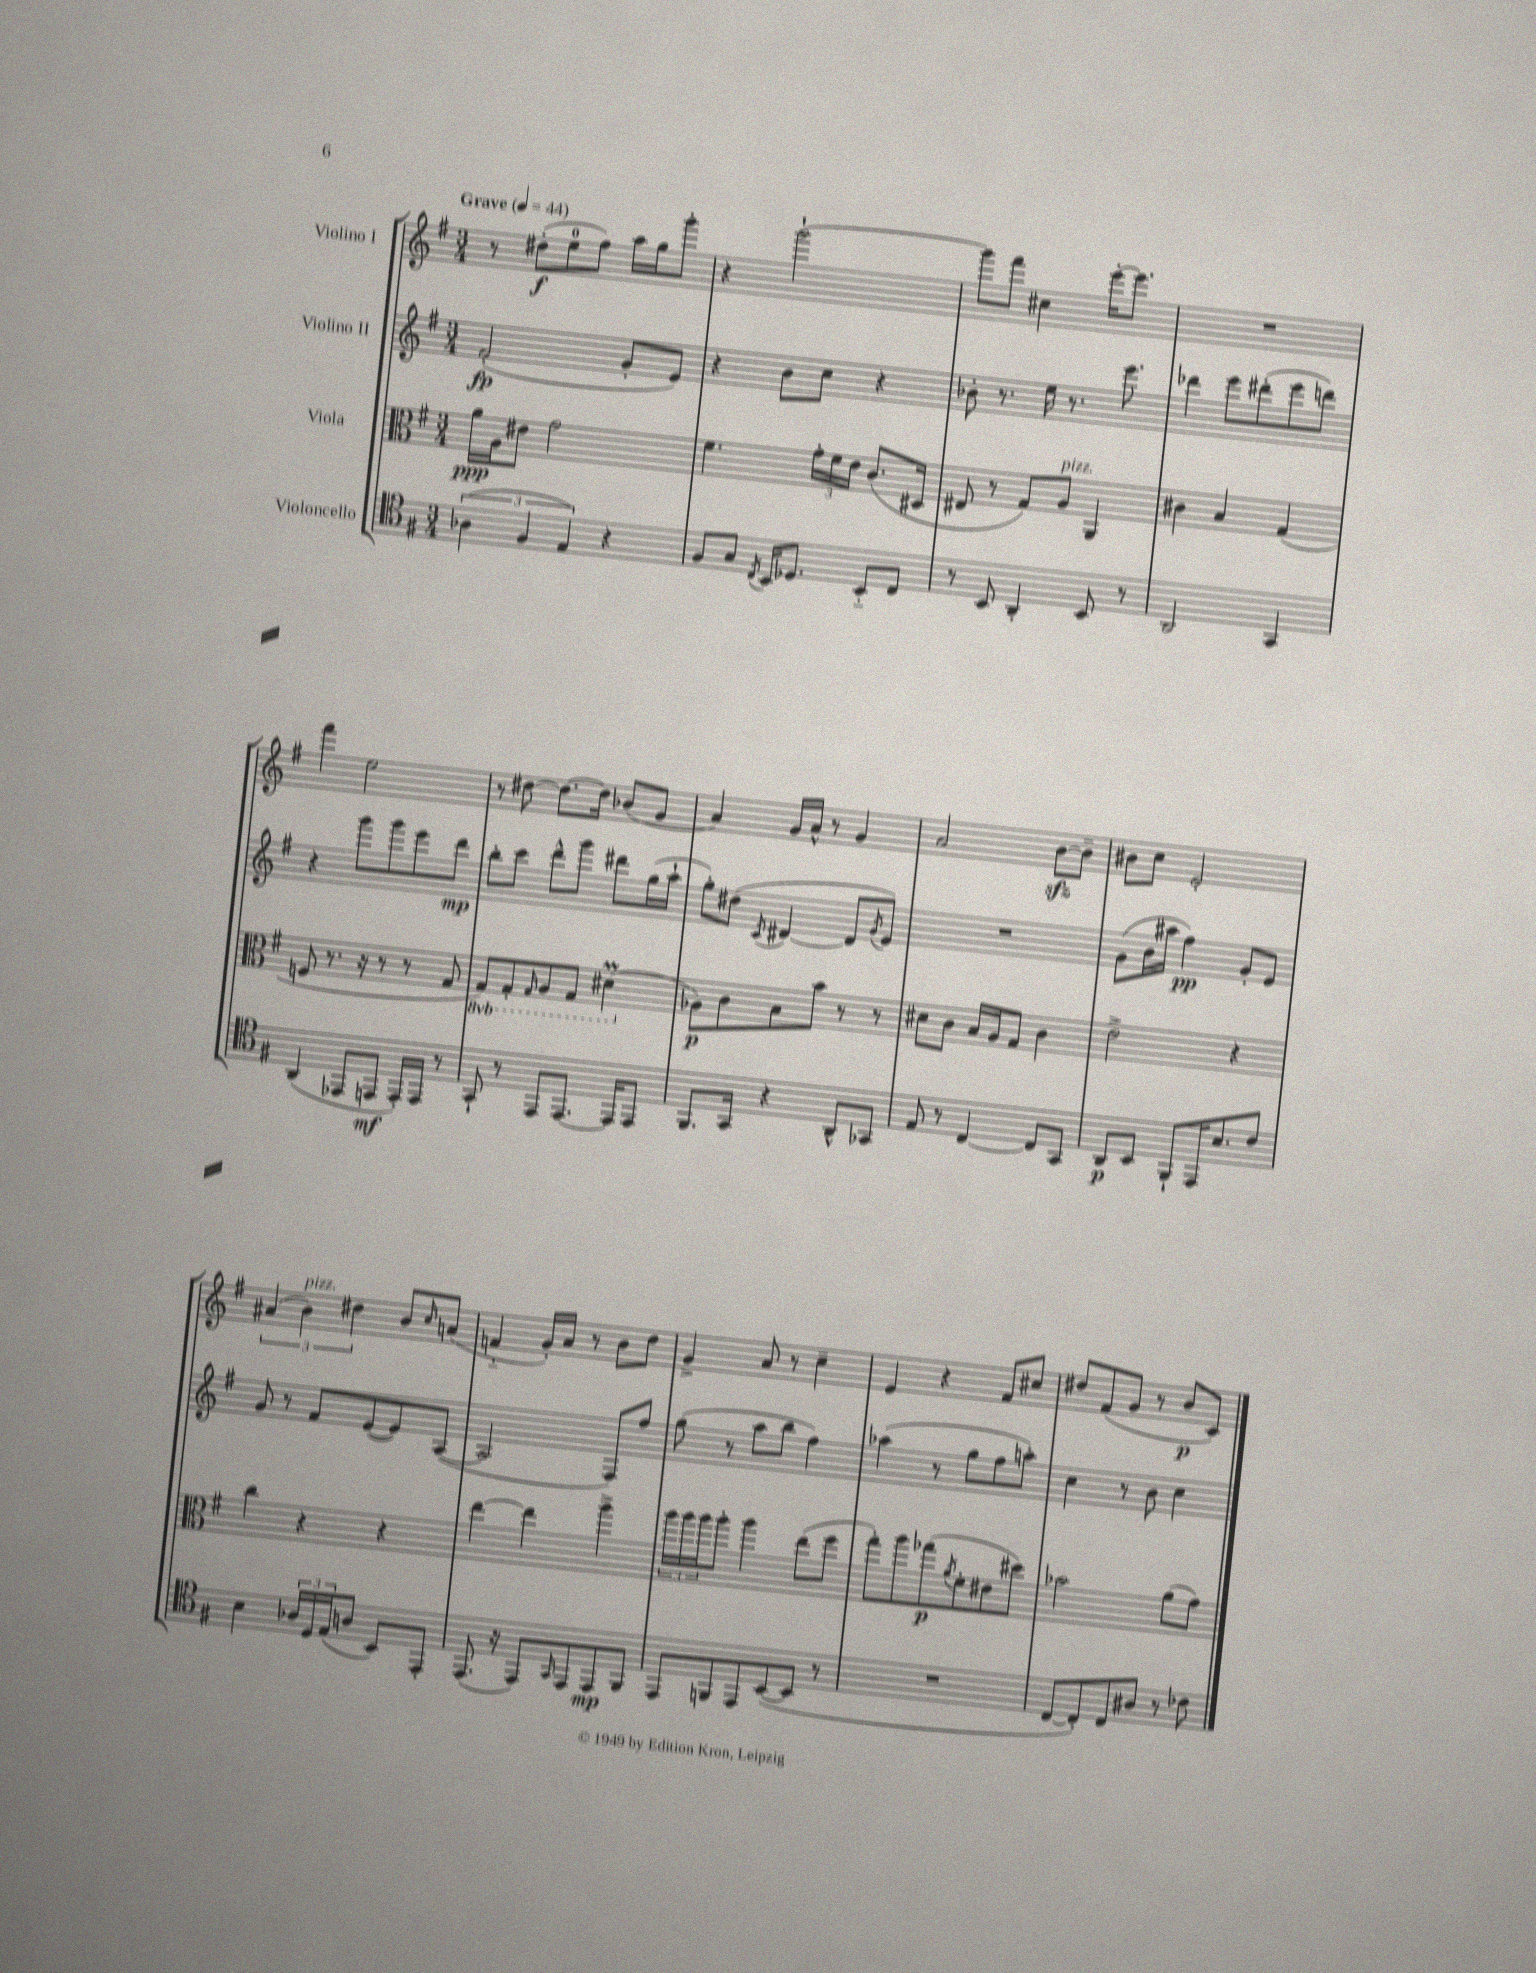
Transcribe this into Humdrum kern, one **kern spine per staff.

**kern	**dynam	**kern	**dynam	**kern	**dynam	**kern	**dynam
*part4	*part4	*part3	*part3	*part2	*part2	*part1	*part1
*staff4	*staff4	*staff3	*staff3	*staff2	*staff2	*staff1	*staff1
*I"Violoncello	*	*I"Viola	*	*I"Violino II	*	*I"Violino I	*
*clefC4	*	*clefC3	*	*clefG2	*	*clefG2	*
*k[f#]	*	*k[f#]	*	*k[f#]	*	*k[f#]	*
*M3/4	*	*M3/4	*	*M3/4	*	*M3/4	*
*MM44	*	*MM44	*	*MM44	*	*MM44	*
=1	=1	=1	=1	=1	=1	=1	=1
!	!	!	!	!	!	!LO:TX:a:B:t=Grave	!
(6A-X\	.	16a\LL	ppp	(2f#'/	fp	8r	.
.	.	16A\J	.	.	.	.	.
.	.	8e#X\J	.	.	.	(8dd#X'\L	f
6F#/	.	.	.	.	.	.	.
.	.	2g\	.	.	.	8ee\	.
6E/)	.	.	.	.	.	.	.
.	.	.	.	.	.	8ff#\J)	.
4r	.	.	.	8g'/L	.	16aa\LL	.
.	.	.	.	.	.	16gg\J	.
.	.	.	.	8e/J)	.	8ggg'\J	.
=2	=2	=2	=2	=2	=2	=2	=2
8F#/L	.	4.f#\	.	4r	.	4r	.
8G/J	.	.	.	.	.	.	.
8qC/	.	.	.	.	.	.	.
16BB/KL	.	.	.	8b\L	.	[2ggg`\	.
8.D-X/J	.	.	.	.	.	.	.
.	.	24g'\LL	.	8cc\J	.	.	.
.	.	24f#\	.	.	.	.	.
.	.	24e\JJ	.	.	.	.	.
8BB/L	.	(8.c/L	.	4r	.	.	.
8C/J	.	.	.	.	.	.	.
.	.	16D#X/Jk	.	.	.	.	.
=3	=3	=3	=3	=3	=3	=3	=3
8r	.	8E#X/	.	8b-X'\	.	8ggg\L]	.
8BB/	.	8r	.	8.r	.	8fff#\J	.
4AA'/	.	8G/L)	.	.	.	4cc#X\	.
.	.	.	.	16ee\	.	.	.
!	!	!LO:TX:a:i:t=pizz.	!	!	!	!	!
.	.	8A/J	.	8.r	.	.	.
8BB/	.	4AA/	.	.	.	[16eee'\KL	.
.	.	.	.	8.eee\	.	8.eee\J]	.
8r	.	.	.	.	.	.	.
=4	=4	=4	=4	=4	=4	=4	=4
2AA/	.	4c#X\	.	4ddd-X\	.	2.r	.
.	.	4B/	.	8eee\L	.	.	.
.	.	.	.	(8ddd#X'\	.	.	.
4GG/	.	(4G/	.	8eee\	.	.	.
.	.	.	.	8dddn\J)	.	.	.
!!LO:LB:g=z
=5	=5	=5	=5	=5	=5	=5	=5
(4AA/	.	8Fn/	.	4r	.	4fff#\	.
.	.	8.r	.	.	.	.	.
8EE-X/L	.	.	.	8ggg\L	.	2ee\	.
.	.	16r	.	.	.	.	.
8EEn/J	mf	8r	.	8ggg\	.	.	.
16EE'/LL)	.	8r	.	8eee\	.	.	.
16EE/JJ	.	.	.	.	.	.	.
8r	.	8G/	.	8ddd\J	mp	.	.
=6	=6	=6	=6	=6	=6	=6	=6
*	*	*8ba	*	*	*	*	*
8GG`/	.	8GG/L)	.	8bb'\L	.	8r	.
8r	.	8GG'/	.	8ccc\J	.	[8dd#X\	.
.	.	16qqGG/	.	.	.	.	.
8EE/L	.	8AA/	.	8ddd^^\L	.	8.dd#\L_	.
[8.EE/J	.	8GG/J	.	8ggg\J	.	.	.
.	.	.	.	.	.	16dd#\Jk]	.
.	.	(4D#Xm\	.	8ddd#X\L	.	(8b-X/L	.
16EE/KL]	.	.	.	.	.	.	.
8EE/J	.	.	.	(16gg\L	.	8g/J	.
.	.	.	.	16aa`\JJ	.	.	.
=7	=7	=7	=7	=7	=7	=7	=7
*	*	*X8ba	*	*	*	*	*
8.FF#/L	.	8A-X\L)	p	8gg'\L)	.	4a/)	.
.	.	8c\	.	(8dd#X\J	.	.	.
16GG/Jk	.	.	.	.	.	.	.
.	.	.	.	8qc/	.	.	.
4r	.	8B\	.	[4d#X/	.	16g/LL	.
.	.	.	.	.	.	16a^^/JJ	.
.	.	8b\J	.	.	.	8r	.
8AA^^/L	.	8r	.	8d#/L]	.	4g/	.
.	.	.	.	8qg/	.	.	.
8GG-X/J	.	8r	.	8e/J)	.	.	.
=8	=8	=8	=8	=8	=8	=8	=8
8E/	.	8d#X\L	.	2.r	.	2a/	.
8r	.	8c\J	.	.	.	.	.
[4C/	.	16B/LL	.	.	.	.	.
.	.	16A/J	.	.	.	.	.
.	.	8G/J	.	.	.	.	.
8C/L]	.	4c\	.	.	.	[8bzz\L	.
8GG/J	.	.	.	.	.	8b~\J]	.
=9	=9	=9	=9	=9	=9	=9	=9
8AA/L	p	2e^\	.	(8g\L	.	8b#X\L	.
8BB/J	.	.	.	16b\L	.	8cc\J	.
.	.	.	.	16aa#X\JJ	.	.	.
8FF#`/L	.	.	.	4ff#\)	pp	2e'/	.
16EE/K	.	.	.	.	.	.	.
8.B/	.	.	.	.	.	.	.
.	.	4r	.	8g'/L	.	.	.
8c/J	.	.	.	8e/J	.	.	.
!!LO:LB:g=z
=10	=10	=10	=10	=10	=10	=10	=10
4B\	.	4cc\	.	8g/	.	(6a#X/	.
.	.	.	.	8r	.	.	.
!	!	!	!	!	!	!LO:TX:a:i:t=pizz.	!
.	.	.	.	.	.	6b\)	.
24A-X/LL	.	4r	.	8f#/L	.	.	.
24D/	.	.	.	.	.	.	.
(24E/J	.	.	.	.	.	6dd#X\	.
8An/J	.	.	.	([8e/	.	.	.
8BB/L)	.	4r	.	8e/])	.	8b/L	.
.	.	.	.	.	.	16qqcc/	.
8EE'/J	.	.	.	([8A/J	.	(8an/J	.
=11	=11	=11	=11	=11	=11	=11	=11
(8.EE/	.	[4ee\	.	2A/]	.	4fn/	.
16r	.	.	.	.	.	.	.
8EE/L)	.	4ee\]	.	.	.	16g'/LL)	.
.	.	.	.	.	.	16a/JJ	.
16qqGG/	.	.	.	.	.	.	.
8EE/	.	.	.	.	.	8r	.
8EE/	mp	4aa^\	.	8F#/L)	.	8b\L	.
8FF#/J	.	.	.	8ff#/J	.	8dd\J	.
=12	=12	=12	=12	=12	=12	=12	=12
8EE/L	.	24aa\LL	.	(8gg\	.	4g^/	.
.	.	24aa\	.	.	.	.	.
.	.	24aa\J	.	.	.	.	.
8FFn/	.	8aa'\J	.	8r	.	.	.
8EE/	.	4aa\	.	8aa\L	.	8a/	.
([8BB/	.	.	.	8bb\J	.	8r	.
8BB/J]	.	(8ee\L	.	4ff#\)	.	4cc~\	.
8r	.	8ff#\J	.	.	.	.	.
=13	=13	=13	=13	=13	=13	=13	=13
2.r	.	8gg'\L)	.	(4aa-X\	.	4e/	.
.	.	8aa\	.	.	.	.	.
.	.	(8gg-X\	p	8r	.	4r	.
.	.	8qa/	.	.	.	.	.
.	.	8f#'\	.	8gg\L	.	.	.
.	.	8e#X\	.	8ff#\	.	8f#/L	.
.	.	8dd#X\J)	.	8aan'\J)	.	8cc#X/J	.
=14	=14	=14	=14	=14	=14	=14	=14
[8C/L	.	2b-X\	.	4cc\	.	8dd#X/L	.
8C'/])	.	.	.	.	.	(8f#/	.
8C/	.	.	.	8r	.	8g/J	.
8A#X/J	.	.	.	8b\	.	8r	.
8r	.	(8a\L	.	4cc\	.	8b/L	p
8c-X\	.	8g\J)	.	.	.	8c/J)	.
==	==	==	==	==	==	==	==
*-	*-	*-	*-	*-	*-	*-	*-
